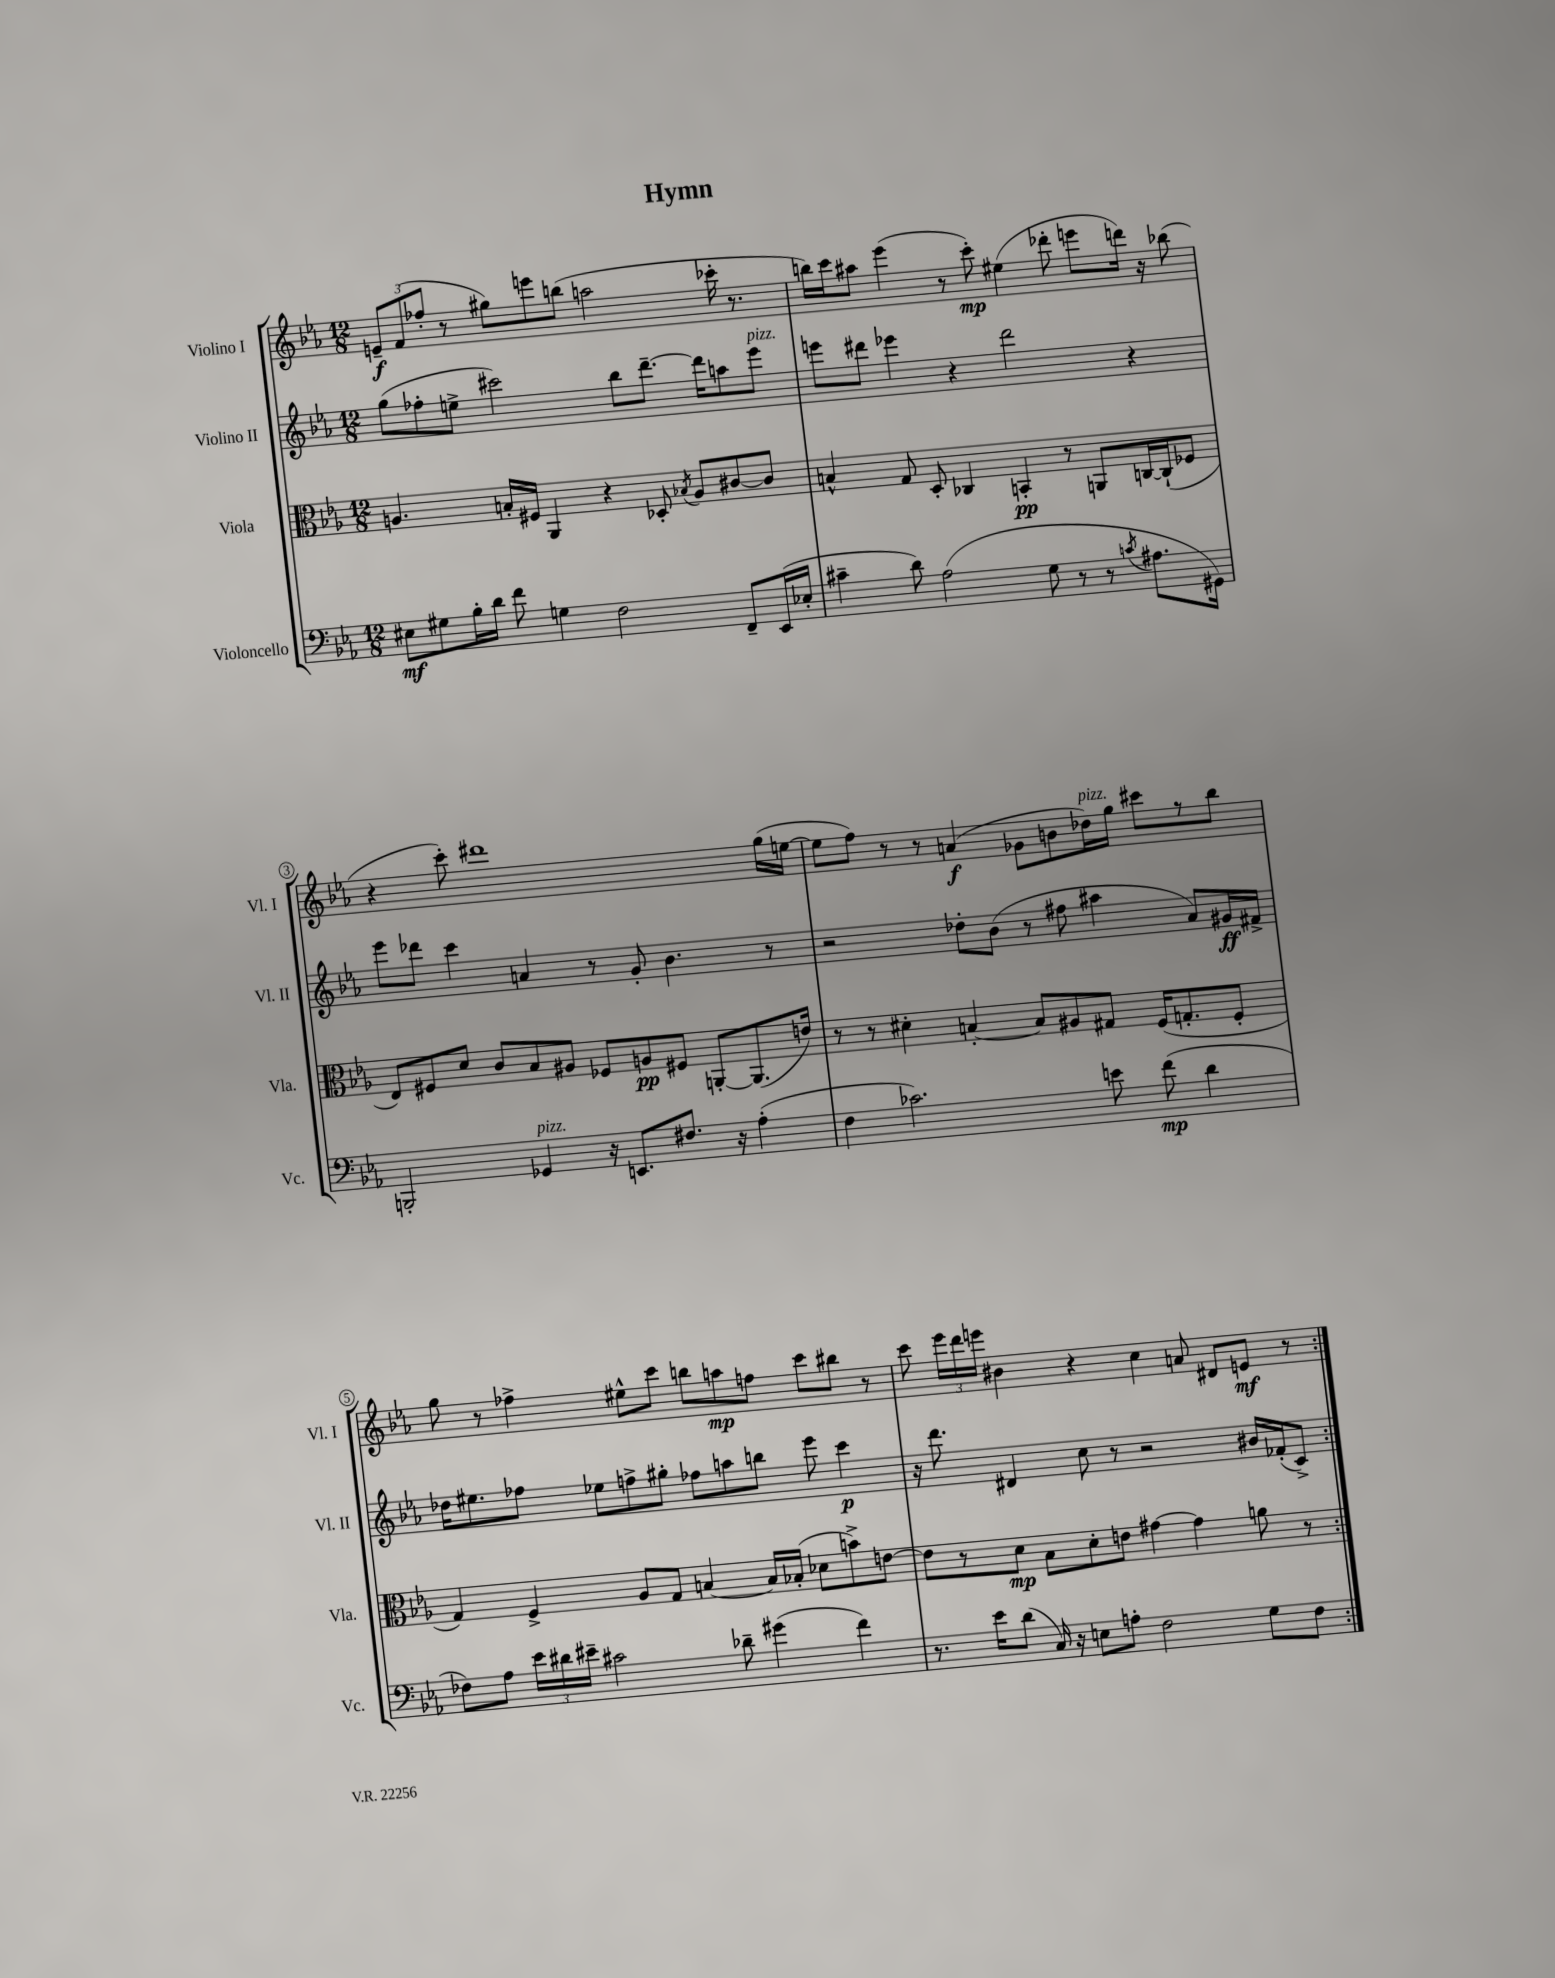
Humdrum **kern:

**kern	**kern	**kern	**kern
*staff4	*staff3	*staff2	*staff1
*clefF4	*clefC3	*clefG2	*clefG2
*k[b-e-a-]	*k[b-e-a-]	*k[b-e-a-]	*k[b-e-a-]
*M12/8	*M12/8	*M12/8	*M12/8
8E#	4.A	(8gg	12e~
.	.	.	(12f
8G#	.	8ff-'	.
.	.	.	12ff-'
16B-'	.	8ee^	8r
16d	.	.	.
8f	16B'	2ccc#)	8gg#)
.	16F#	.	.
4G	4AA-	.	8eee
.	.	.	(8bb
2F	4r	.	2aa
.	.	8bb-	.
.	8D-'	[8.ddd~	.
.	8qB-	.	.
.	8A	.	.
.	.	16ddd]	.
8FF~	[8c#	8aa	16ccc-'
.	.	.	8.r
(16EE-	8c#]	8eee-	.
16E-'	.	.	.
=	=	=	=
4c#~	4B^^	8eee	16bb)
.	.	.	16ccc
.	.	8ddd#	8aa#
8d)	8G	4eee-	(4eee-
(2A-	8D'	.	.
.	4C-	4r	8r
.	.	.	8ccc')
.	4BB'	2ddd#	(4ee#
8G	.	.	.
8r	8r	.	8ddd-'
8r	8AA	.	8eee
8qc	.	.	.
8.A#	[16C	4r	16ddd)
.	(16C`]	.	16r
.	8F-	.	(8bb-
16GG#)	.	.	.
=	=	=	=
2BBB'	8E-)	8eee-	4r
.	8F#	8ddd-	.
.	8d	4ccc	8ccc')
.	8c	.	1ddd#
4GG-	8B-	4a	.
.	8A#	.	.
16r	8F-	8r	.
8.EE	.	.	.
.	8A	8g'	.
8.F#	8F#	4.b-	.
.	[8AA'	.	.
16r	.	.	.
(4A-'	(8.AA]	.	.
.	.	8r	(16gg
.	16e)	.	[16ee
=	=	=	=
4F	8r	2r	8ee]
.	8r	.	8ff)
2.c-)	4d#'	.	8r
.	.	.	8r
.	[4B'	8dd-'	(4a
.	.	(8b-	.
.	8B]	8r	8g-
.	8A#	8ff#	8b
8e	8G#	4aa#	16dd-)
.	.	.	16gg
(8f	(16F	.	8ccc#
.	8.G'	.	.
4d	.	8a-)	8r
.	8F'	16g#	8bb-
.	.	16f#^	.
=	=	=	=
8F-)	4G)	16dd-	8gg
.	.	8.ee#	.
8A-	.	.	8r
24e-	4F^	8ff-	4ff-^
24d#	.	.	.
24e#~	.	.	.
2c#	.	8ee-	.
.	8A-	8ff^	8ee#^^
.	8G	8gg#'	8ccc
.	[4B	8ff-	8bb
8d-~	.	8aa	8aa
(4g#	16B]	8bb	8ff
.	(16B-'	.	.
.	8d-	8eee-	8ccc
4f)	8b^)	4ccc	8bb#
.	[8e	.	8r
=	=	=	=
8.r	8e]	16r	8ccc
.	.	8.ddd	.
.	8r	.	24eee-
.	.	.	24ddd
16e-	.	.	.
.	.	.	24eee
(8d	8d	4d#	4b#
16C)	8B-	.	.
16r	.	.	.
8E	8d'	8cc	4r
8A'	8e	8r	.
2F	[4g#	2r	4cc
.	4g#]	.	8a
.	.	.	8d#
8G	8a	16b#	8e
.	.	(16f-'	.
8F	8r	8c^)	8r
==:|!	==:|!	==:|!	==:|!
*-	*-	*-	*-
